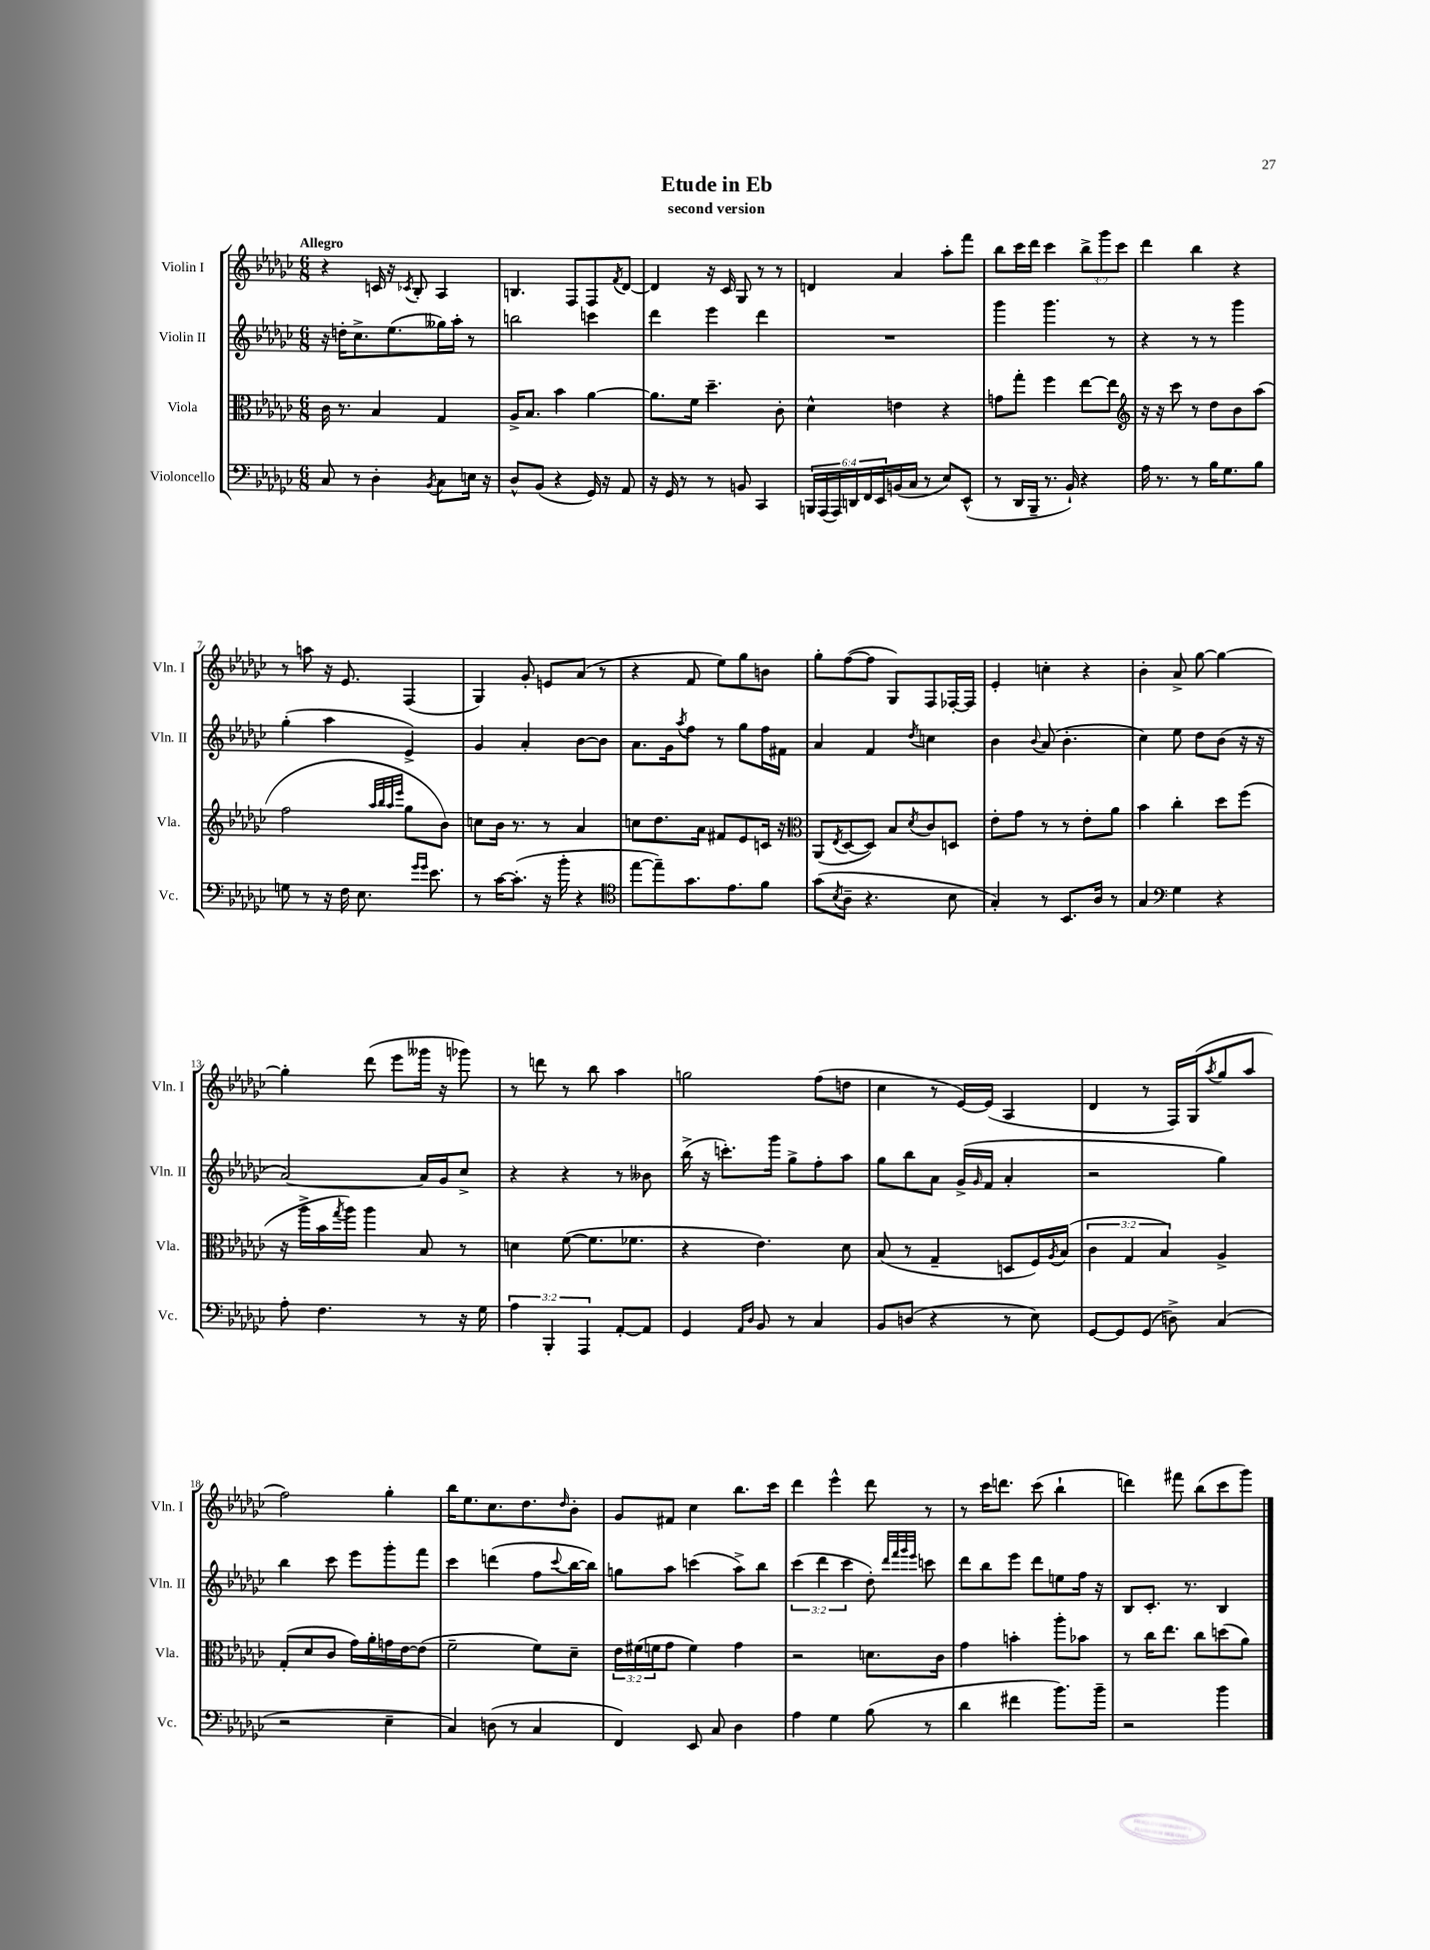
\header { title = "Etude in Eb" subtitle = "second version" }
<<
\new StaffGroup <<
\new Staff = "s0" \with { instrumentName = "Violin I" shortInstrumentName = "Vln. I" } {
    \clef treble \key ges \major \numericTimeSignature \time 6/8 \override Staff.TupletNumber.text = #tuplet-number::calc-fraction-text \tempo "Allegro"
    r4 c'16 r16 \acciaccatura { ces'8 } bes8-. aes4 |
    b4. f8 f8 \acciaccatura { f'8 } des'8~ |
    des'4 r16 ces'16 ges8 r8 r8 |
    d'4 aes'4 aes''8-. f'''8 |
    bes''8 ces'''16 des'''16 ces'''4 \tuplet 3/2 { bes''8-> ges'''8 ces'''8 } |
    des'''4 bes''4 r4 |
    r8 a''8 r16 ees'8. f4( |
    ges4) ges'8-. e'8 aes'8( r8 |
    r4 f'8 ees''8) ges''8 b'8 |
    ges''8-. f''8~( f''8 ges8) f8 fes16~-. fes16 |
    ees'4-. c''4-. r4 |
    bes'4-. aes'8-> ges''8~ ges''4~ |
    ges''4-. des'''8( ees'''8 geses'''16 r16 ges'''8) |
    r8 d'''8 r8 bes''8 aes''4 |
    g''2 f''8( d''8 |
    ces''4 r8 ees'16~) ees'16( aes4 |
    des'4 r8 f16) ges16( \acciaccatura { aes''8 } ges''8 aes''8 |
    f''2) ges''4-. |
    bes''16 ees''8. ces''8. des''8. \grace { des''16 } bes'8-. |
    ges'8 fis'8 ces''4 bes''8. ces'''16 |
    des'''4 ees'''4-^ des'''8 r8 |
    r8 ces'''16 d'''8. ces'''8( bes''4-! |
    d'''4) fis'''8 bes''8( ces'''8 ges'''8) \bar "|." |
}
\new Staff = "s1" \with { instrumentName = "Violin II" shortInstrumentName = "Vln. II" } {
    \clef treble \key ges \major \numericTimeSignature \time 6/8 \override Staff.TupletNumber.text = #tuplet-number::calc-fraction-text
    r16 d''16-. ces''8.-> ees''8.( geses''16) aes''16-. r8 |
    b''2 c'''4 |
    des'''4 ees'''4 des'''4 |
    R2. |
    ges'''4 ges'''4. r8 |
    r4 r8 r8 ges'''4 |
    ges''4-.( aes''4 ees'4->) |
    ges'4 aes'4-. bes'8~ bes'8 |
    aes'8. ges'16 \acciaccatura { aes''8 } f''8 r8 ges''8 f''16 fis'16 |
    aes'4 f'4 \acciaccatura { des''8 } c''4 |
    bes'4 \appoggiatura { bes'8 } aes'8( bes'4.-. |
    ces''4) ees''8 des''8 bes'8( r16 r16 |
    aes'2~) aes'16 ges'16 ces''8-> |
    r4 r4 r8 beses'8 |
    bes''16->( r16 c'''8.-.) ges'''16 ges''8-> f''8-. aes''8 |
    ges''8 bes''8 aes'8 ges'16->( \grace { ges'16 } f'16 aes'4-. |
    r2 ges''4) |
    bes''4 ces'''8 ees'''8 ges'''8-. f'''8 |
    ces'''4 d'''4( f''8 \appoggiatura { ces'''8 } bes''16~ bes''16) |
    g''8 aes''8 c'''4( aes''8->) bes''8 |
    \tuplet 3/2 { ces'''4( des'''4 ces'''4 } des''8-.) \grace { des'''32 f'''32 ges'''32 ees'''32 } c'''8 |
    des'''8 bes''8 ees'''8 des'''8 e''8 f''16 r16 |
    bes8 ces'8.-. r8. bes4 \bar "|." |
}
\new Staff = "s2" \with { instrumentName = "Viola" shortInstrumentName = "Vla." } {
    \clef alto \key ges \major \numericTimeSignature \time 6/8 \override Staff.TupletNumber.text = #tuplet-number::calc-fraction-text
    ces'16 r8. bes4 ges4 |
    aes16-> bes8. bes'4 aes'4~ |
    aes'8. f'16 des''4.-- ces'8-. |
    des'4-^ e'4 r4 |
    g'8 ges''8-. f''4 ees''8~ ees''8 |
    \clef treble r16 r16 ces'''8 r8 des''8 bes'8 aes''8( |
    f''2 \grace { aes''32 bes''32 aes''32 ees'''32 } ges''8 bes'8) |
    c''8 bes'16 r8. r8 aes'4 |
    c''8 des''8. aes'16 fis'8 ees'8 c'16 r16 |
    \clef alto aes,8( \acciaccatura { ees8 } des8~ des8) bes8 \acciaccatura { des'8 } ces'8 d8 |
    ees'8-. ges'8 r8 r8 ees'8-. aes'8 |
    bes'4 ces''4-. des''8 f''8( |
    r16 aes''16-> bes'16 \acciaccatura { ges''8 } aes''16) aes''4 bes8 r8 |
    d'4 f'8~( f'8. fes'8. |
    r4 ees'4.) des'8 |
    bes8( r8 ges4-- d8 f16) \acciaccatura { aes8 } bes16( |
    \tuplet 3/2 { ces'4 ges4 bes4) } aes4-> |
    ges8-.( des'8 ces'8 ges'16) aes'16-. g'16 ees'16~ ees'8( |
    f'2-- f'8) des'8-- |
    \tuplet 3/2 { ees'16 fis'16( f'16 } ges'8 f'4) ges'4 |
    r2 d'8. ces'16 |
    ges'4 b'4-. aes''8-. bes'8 |
    r8 ces''16 ees''8. ces''8 d''8( aes'8) \bar "|." |
}
\new Staff = "s3" \with { instrumentName = "Violoncello" shortInstrumentName = "Vc." } {
    \clef bass \key ges \major \numericTimeSignature \time 6/8 \override Staff.TupletNumber.text = #tuplet-number::calc-fraction-text
    ces8 r8 des4-. \acciaccatura { bes,8 } ces8 e16 r16 |
    des8-^ bes,8( r4 ges,16) r16 aes,8 |
    r16 ges,16 r8 r8 b,8 ces,4 |
    \tuplet 6/4 { b,,16 aes,,16( aes,,16) d,16 f,16 ees,16 } b,16( ces16 r8 ees8) ees,8-^( |
    r8 des,16 bes,,16-- r8. bes,16-!) r4 |
    aes16 r8. r8 bes16 ges8. bes8 |
    g8 r8 r16 f16 ees8. \grace { ges'16 ges'16 } ees'8. |
    r8 ces'16~ ces'8.-.( r16 bes'16-. r4 |
    \clef tenor ees''8~ ees''8--) ges'8. ees'8. f'8 |
    ges'8( \acciaccatura { bes8 } aes8-- r4. bes8 |
    ges4-.) r8 bes,8. aes16 r8 |
    ges4 \clef bass ges4 r4 |
    aes8-. f4. r8 r16 ges16 |
    \tuplet 3/2 { aes4 bes,,4-. aes,,4 } aes,8~-. aes,8 |
    ges,4 \grace { aes,16 des16 } bes,8 r8 ces4 |
    bes,8 d8( r4 r8 ees8) |
    ges,8~ ges,8 ges,8( d8->) ces4( |
    r2 ees4-- |
    ces4) d8( r8 ces4 |
    f,4) ees,8 ces8 des4 |
    aes4 ges4 bes8( r8 |
    des'4 fis'4 bes'8.) bes'16-- |
    r2 bes'4 \bar "|." |
}
>>
>>
